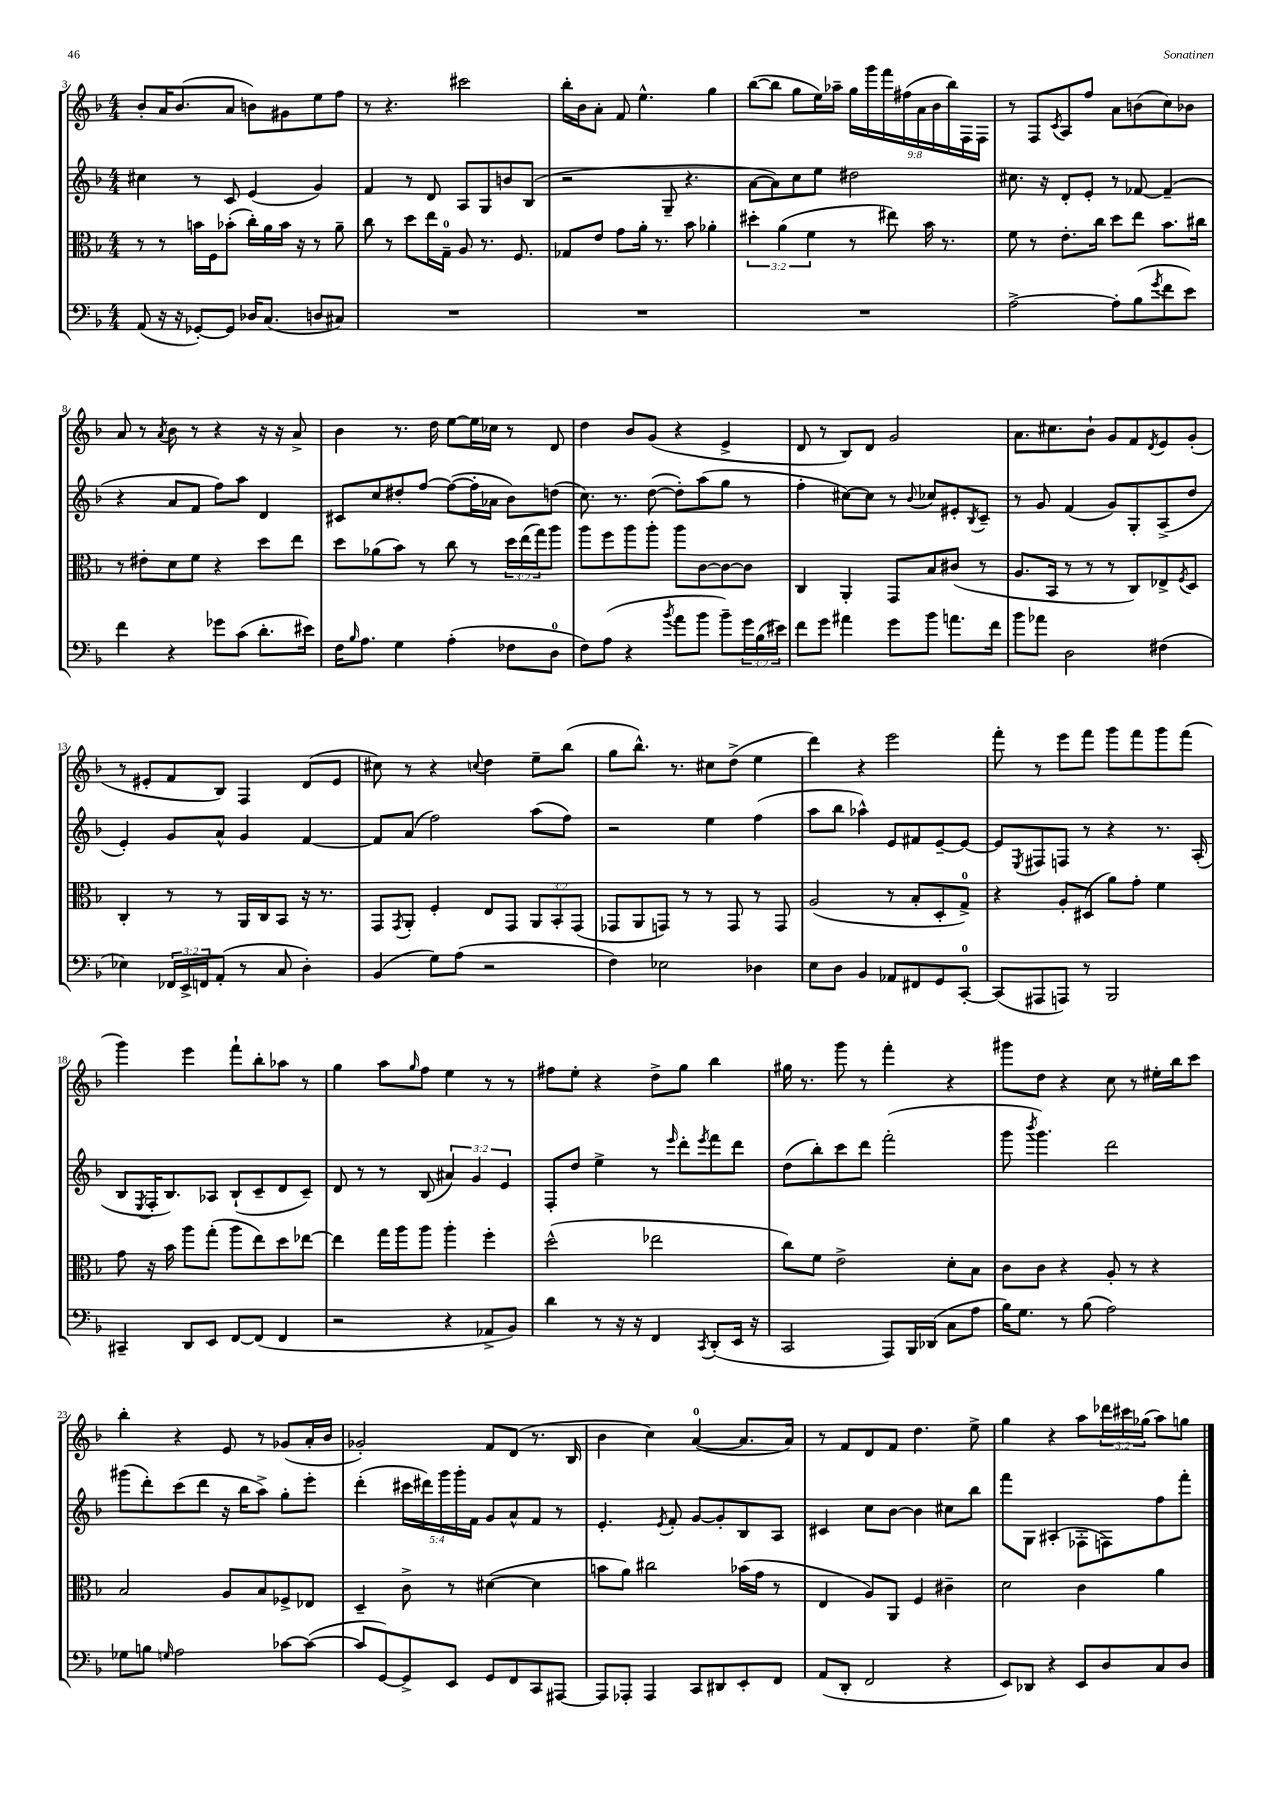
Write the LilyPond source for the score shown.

<<
\new StaffGroup <<
\new Staff = "s0" {
    \clef treble \key f \major \numericTimeSignature \time 4/4 \override Staff.TupletNumber.text = #tuplet-number::calc-fraction-text
    bes'8-. a'16 bes'8.( a'8 b'8) gis'8 e''8 f''8 |
    r8 r4. cis'''2 |
    bes''16-. bes'16 a'8-. f'8 e''4.-^ g''4 |
    bes''8~( bes''8 g''8 e''16) aes''16-- \tuplet 9/8 { g''16 g'''16 f'''16 fis''16( a'16 bes'16 bes''16) f16 f16 } |
    r8 f8 \acciaccatura { c'8 } a8 f''8 a'8 b'8( c''8) bes'8 |
    a'8 r8 \acciaccatura { a'8 } bes'8 r8 r4 r16 r16 a'8-> |
    bes'4 r8. d''16 e''8~ e''16 ces''16 r8 d'8 |
    d''4 bes'8 g'8( r4 e'4-> |
    d'8 r8 bes8) d'8 g'2 |
    a'8. cis''8. bes'8-! g'8 f'8 \acciaccatura { d'8 } e'8 g'8-.( |
    r8 eis'8-. f'8 bes8) f4 d'8( eis'8 |
    cis''8) r8 r4 \appoggiatura { c''8 } d''4 e''8-- bes''8( |
    g''8 bes''8.-^) r8. cis''8 d''8->( e''4 |
    d'''4) r4 e'''2 |
    f'''8-. r8 e'''8 f'''8 g'''8 f'''8 g'''8 f'''8( |
    g'''4) e'''4 f'''8-! bes''8-. aes''8 r8 |
    g''4 a''8 \grace { g''16 } f''8 e''4 r8 r8 |
    fis''8 e''8-. r4 d''8-> g''8 bes''4 |
    gis''16 r8. g'''8 r8 f'''4-. r4 |
    gis'''8 d''8 r4 c''8 r8 eis''16-. bes''16 c'''8 |
    bes''4-. r4 e'8 r8 ges'8( a'16-. bes'16 |
    ges'2-.) f'8 d'8( r8. bes16 |
    bes'4 c''4) a'4-0~( a'8. a'16) |
    r8 f'8 d'8 f'8 d''4. e''8-> |
    g''4 r4 a''8 \tuplet 3/2 { des'''16 cis'''16 ges''16( } a''8) g''8 \bar "|." |
}
\new Staff = "s1" {
    \clef treble \key f \major \numericTimeSignature \time 4/4 \override Staff.TupletNumber.text = #tuplet-number::calc-fraction-text
    cis''4 r8 c'8 e'4( g'4) |
    f'4 r8 d'8 a8 g8 b'8 bes8( |
    r2 g8-- r4. |
    a'8~ a'8) c''8 e''8 dis''2 |
    cis''8. r16 d'8-. e'8-. r8 fes'8~ fes'4--( |
    r4 a'8 f'8 f''8) a''8 d'4 |
    cis'8 c''8 dis''8-. f''8~ f''8~( f''16-. aes'16 bes'8) d''8( |
    c''8.) r8. d''8~( d''8-.) a''8( g''8 r8 |
    f''4-. cis''8~) cis''8 r8 \appoggiatura { bes'8 } ces''8 eis'8-. \acciaccatura { bes8 } c'8-- |
    r8 g'8 f'4( g'8) g8-. a8->( d''8 |
    e'4-.) g'8 a'8-^ g'4 f'4~ |
    f'8 a'8( f''2) a''8( f''8) |
    r2 e''4 f''4( |
    a''8 bes''8 aes''4-^) e'8 fis'8 e'8~-- e'8~ |
    e'8 \acciaccatura { e8 } fis8 f8 r8 r4 r8. a16-.( |
    bes8 \acciaccatura { e8 } f16-. bes8.) aes8 bes8-!( c'8-- d'8 c'8--) |
    d'8 r8 r8 bes8( \tuplet 3/2 { ais'4) g'4 e'4 } |
    f8-. d''8 e''4-> r8 \grace { e'''16 } d'''8-. \acciaccatura { e'''8 } f'''8 d'''8 |
    d''8( bes''8-.) c'''8 d'''8 f'''2-.( |
    g'''8 \acciaccatura { bes'''8 } g'''4.) d'''2 |
    gis'''8( d'''8-.) c'''8( d'''8 r16 bes''16 a''8->) g''8-. e'''8-. |
    d'''4-.( \tuplet 5/4 { cis'''16 dis'''16) g'''16 g'''16-. f'16 } g'8 a'8-^ f'8 r8 |
    e'4.-. \acciaccatura { e'8 } f'8-. g'8~ g'8-. bes8 a8 |
    cis'4 c''8 bes'8~ bes'4 cis''8 bes''8 |
    f'''8 g8 ais4-.( fes8-. f8) f''8 f'''8-. \bar "|." |
}
\new Staff = "s2" {
    \clef alto \key f \major \numericTimeSignature \time 4/4 \override Staff.TupletNumber.text = #tuplet-number::calc-fraction-text
    r8 r8 b'16 f16 bes'8-.( c''16-.) a'16 bes'16 r16 r8 a'8-- |
    c''8 r8 d''8 e''16 g16-0-- a8 r8. f8. |
    ges8 e'8 g'8 a'16-. r8. bes'8 aes'4-. |
    \tuplet 3/2 { dis''4-. a'4( f'4 } r8 eis''8) bes'16 r8. |
    f'8 r8 e'8.-. c''16 d''8 e''8 bes'8. cis''16 |
    r8 eis'8-. d'8 f'8 r4 d''8 e''8 |
    d''8 aes'8( bes'8) r8 c''8 r8 \tuplet 3/2 { d''16 e''16( g''16) } a''8 |
    a''8 f''8 a''8 a''8-. a''8 c'8~ c'8~ c'8 |
    c4 a,4-. g,8 bes8 cis'8( r8 |
    a8. bes,16 r8 r8 r8 c8) ees8-> \acciaccatura { f8 } d8 |
    c4-. r8 r8 a,16 c16 bes,8 r16 r8. |
    g,8 \acciaccatura { g,8 } a,8-. f4-. e8 g,8 \tuplet 3/2 { a,8 bes,8-. g,8( } |
    ges,8 a,8 g,8) r8 r8 g,8 r8 g,8 |
    a2( r8 bes8-. d8-. g8-0->) |
    r4 a8-. dis8( a'8) g'8-. f'4 |
    g'8 r16 bes'16 a''8 g''8-.( a''8 e''8) d''8 ees''8~ |
    ees''4 g''16 a''16 a''8 a''4-. f''4-. |
    d''2-^( ees''2 |
    c''8) f'8 e'2-> d'8-. bes8 |
    c'8 c'8 r4 a8-. r8 r4 |
    bes2 a8 bes8 fes8-> ees8 |
    d4-- c'8-> r8 dis'4~( dis'4 |
    b'8 a'8) cis''2 bes'16( g'16 r8 |
    e4 a8) a,8 f4 cis'4-- |
    d'2 c'4 a'4 \bar "|." |
}
\new Staff = "s3" {
    \clef bass \key f \major \numericTimeSignature \time 4/4 \override Staff.TupletNumber.text = #tuplet-number::calc-fraction-text
    a,8( r16 r16 ges,8~-.) ges,8 des16 c8.( d8 cis8) |
    R1 |
    R1 |
    R1 |
    a2~-> a8-. bes8( \acciaccatura { g'8 } f'8 e'8) |
    f'4 r4 ges'8 c'8( d'8.-. eis'16) |
    f16 \grace { bes16 } a8. g4 a4-.( fes8 d8-0 |
    f8) a8( r4 \acciaccatura { bes'8 } a'8 bes'8 bes'8--) \tuplet 3/2 { g'16 bes16( eis'16) } |
    f'8 g'8 ais'4 g'8 bes'8 a'8. f'16 |
    bes'8 aes'8 d2 fis4( |
    ees4) \tuplet 3/2 { fes,16 e,16-> f,16 } a,8-.( r8 c8 d4-.) |
    bes,4( g8) a8( r2 |
    f4) ees2 des4 |
    e8 d8 bes,4 aes,8 fis,8 g,8 c,8-0~-. |
    c,8( ais,,8 a,,8) r8 bes,,2 |
    cis,4-- d,8 e,8 f,8~ f,8( f,4 |
    r2 r4 aes,8-> bes,8) |
    d'4 r8 r16 r16 f,4 \acciaccatura { c,8 } d,8-.( e,16 r16 |
    c,2 a,,8) bes,,16 des,16( c8 a8 |
    bes16) g8. r8 bes8( a2) |
    ges8 b8 \grace { g16 } a2 ces'8~ ces'8~( |
    ces'8 g,8~) g,8-> e,8 g,8 f,8 c,8 ais,,8~ |
    ais,,8 aes,,8-. aes,,4 c,8 dis,8 e,8-. f,8 |
    a,8( d,8-. f,2 r4 |
    e,8) des,8 r4 e,8 d8 c8 d8 \bar "|." |
}
>>
>>
\layout { \context { \Score currentBarNumber = #3 } }
